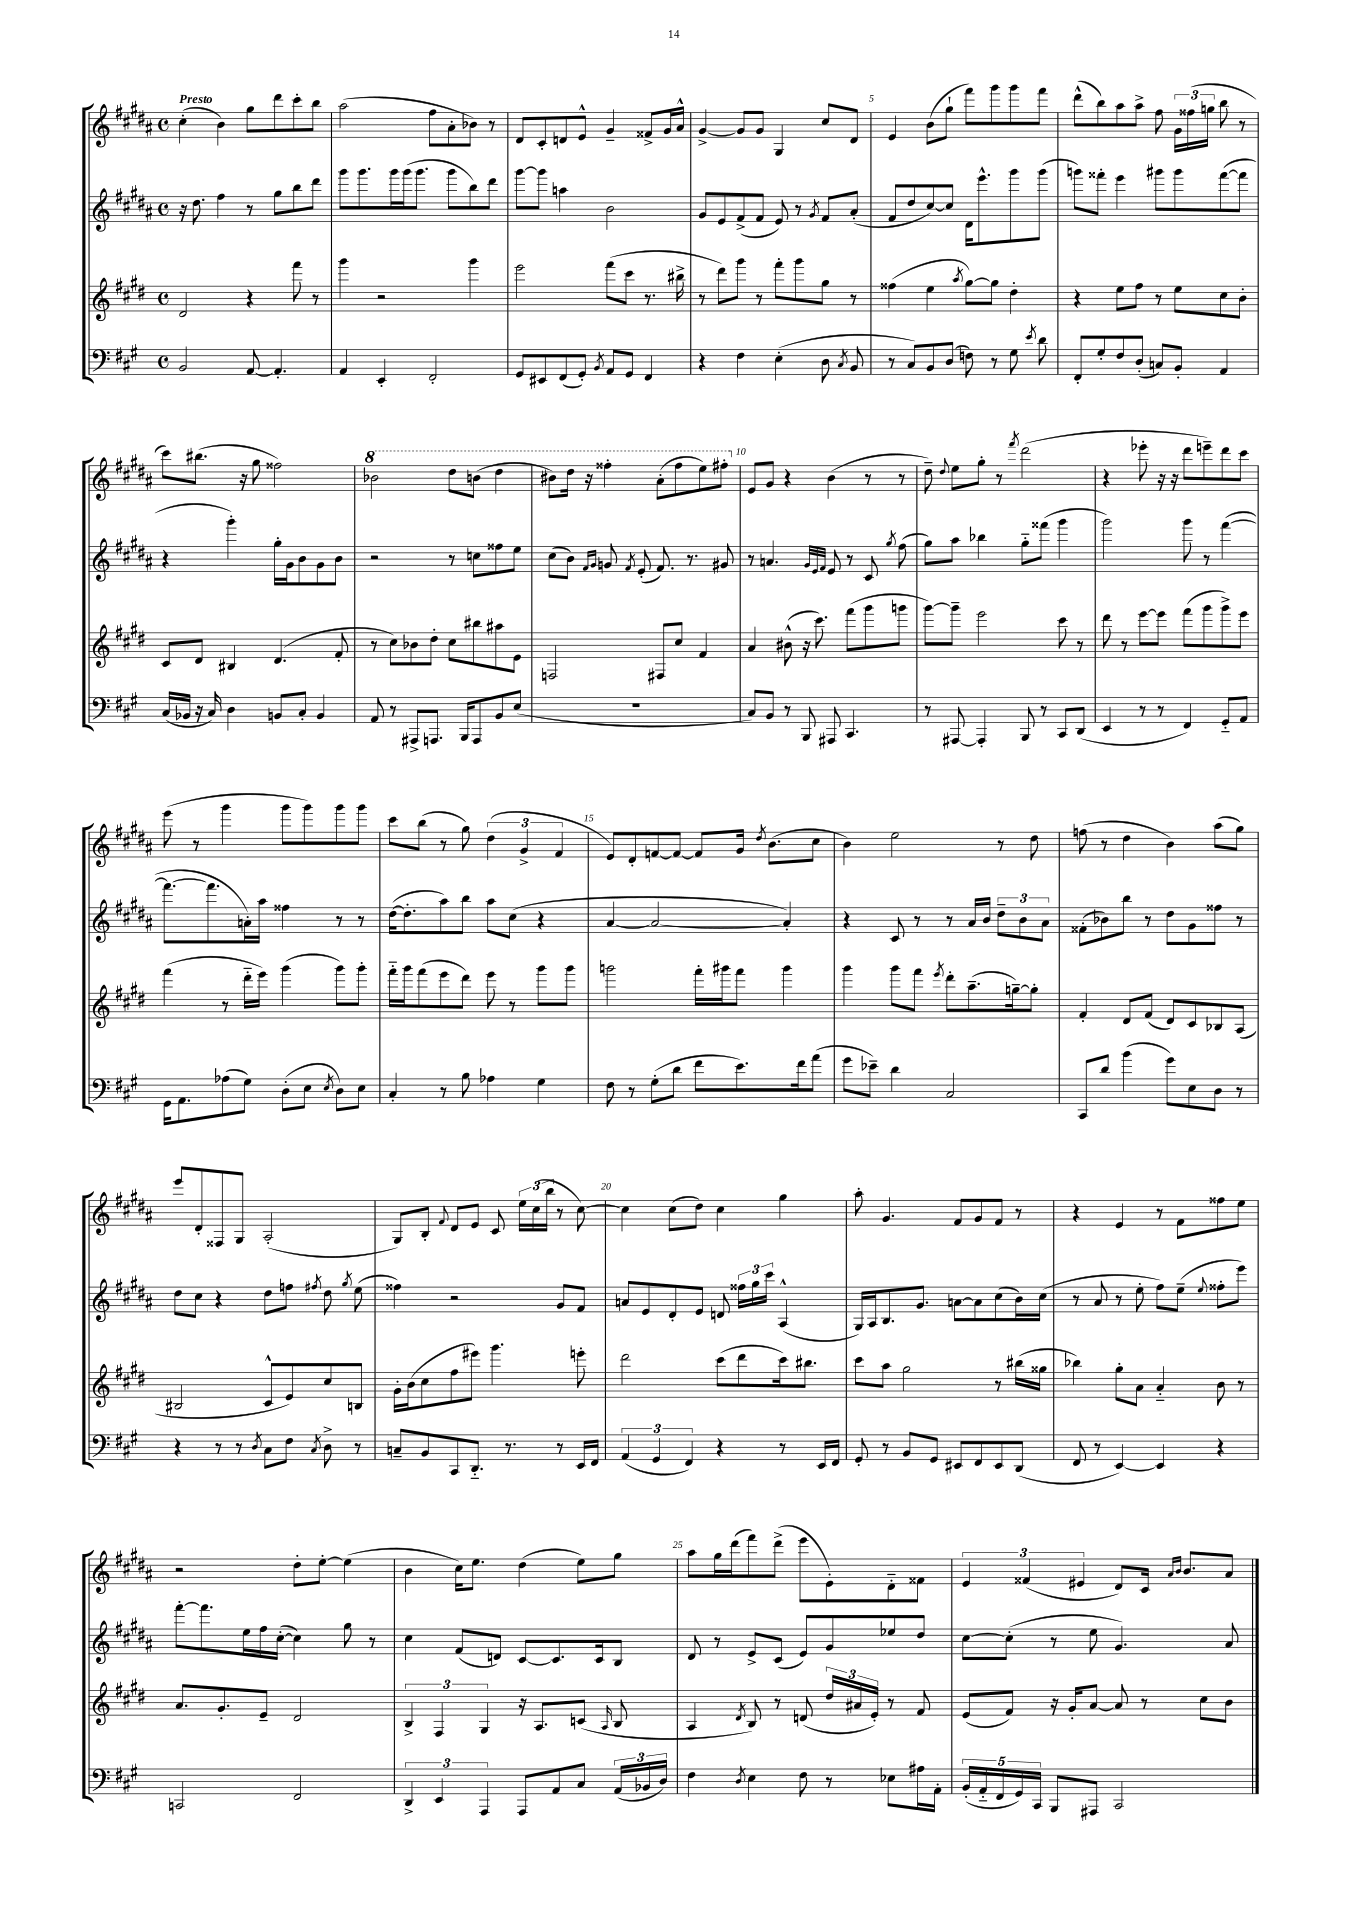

**kern	**kern	**kern	**kern
*staff4	*staff3	*staff2	*staff1
*clefF4	*clefG2	*clefG2	*clefG2
*k[f#c#g#]	*k[f#c#g#d#]	*k[f#c#g#d#a#]	*k[f#c#g#d#a#]
*M4/4	*M4/4	*M4/4	*M4/4
*met(c)	*met(c)	*met(c)	*met(c)
2BB/	2d#/	16r	(4cc#'\
.	.	8.dd#\	.
.	.	4ff#\	4b\)
[8AA/	4r	8r	8gg#\L
4.AA'/]	.	8gg#\L	8ddd#\
.	8fff#\	8bb\	8ccc#'\
.	8r	8ddd#\J	8bb\J
=	=	=	=
4AA/	4ggg#\	8ggg#\L	(2aa#\
.	.	8.ggg#\	.
4EE'/	2r	.	.
.	.	16ggg#\L	.
.	.	(16ggg#\J	.
.	.	8.ggg#\J	.
2FF#'/	.	.	8ff#\L
.	.	8ggg#\L	8a#'\
.	4ggg#\	8bb\)	8b-\J)
.	.	8ddd#\J	8r
=	=	=	=
8GG#/L	2eee\	[8ggg#\L	8d#/L
8EE#/	.	8ggg#\]J	8c#'/
(8FF#/	.	4aa\	8d/
8GG#'/J)	.	.	8e^^/J
8qBB/	.	.	.
8AA/L	(8fff#\L	2b\	4g#~/
8GG#/J	8ccc#\J	.	.
4FF#/	8.r	.	8f##^/L
.	.	.	16g#/L
.	16bb#^\	.	16a#^^/JJ
=	=	=	=
4r	8r	8g#/L	[4g#^/
.	8ddd#\L)	8e/	.
4F#\	8ggg#\J	(8f#^/	8g#/]L
.	8r	8f#/J	8g#/J
(4E'\	8fff#'\L	8e/)	4G#/
.	8ggg#\	8r	.
.	.	8qg#/	.
8D\	8gg#\J	8f#/L	8cc#/L
8qC#/	.	.	.
8BB/	8r	(8a#'/J	8d#/J
=	=	=	=
8r	(4ff##\	8f#/L	4e/
8C#/L)	.	8dd#/	.
8BB/	4ee\	[8cc#/)	(8b\L
(8D/J	.	8cc#/]J	8gg#`\J
.	8qaa/	.	.
8F\)	[8gg#\L)	16d#\LK	8fff#\L)
.	.	8.eee^^\	.
8r	8gg#\]J	.	8ggg#\
8G#\	4dd#'\	8ggg#\	8ggg#\
8qe/	.	.	.
8d\	.	(8ggg#\J	8fff#\J
=	=	=	=
8FF#'/L	4r	8ggg\L)	(8ddd#^^\L
8G#'/	.	8fff##'\J	8bb\)
8F#/	8ee\L	4eee\	8aa#\
(8D'/J	8ff#\J	.	8aa#^\J
8C/L)	8r	8ggg#\L	8ff#\
8BB'/J	8ee\L	8ggg#\	24g#\LL
.	.	.	(24ff##\
.	.	.	24gg\JJ
4AA/	8cc#\	([8fff##\	8bb\
.	8b'\J	8fff##\]J	8r
=	=	=	=
(16C#/LL	8c#/L	4r	8ccc#\L)
16BB-/JJ	.	.	.
16r	8d#/J	.	(8.bb#\J
16C#/)	.	.	.
4D\	4B#/	4ggg#'\)	.
.	.	.	16r
.	.	.	8gg#\
8BB/L	(4.d#/	16gg#'\LL	2ff##\)
.	.	16g#\J	.
8C#'/J	.	8b\	.
4BB/	.	8g#\	.
.	8f#'/	8b\J	.
=	=	=	=
8AA/	8r	2r	2bb-\
8r	8cc#\L)	.	.
8AAA#^/L	8b-\	.	.
8.AAA/J	8dd#'\J	.	.
.	8cc#\L	8r	8ddd#\L
16BBB/LK	.	.	.
8AAA/	8bb#\	8cc\L	(8bb\J
8BB/	8aa#\	8ff##\	4ddd#\
(8E/J	8e\J	8ee\J	.
=	=	=	=
1r	2F/	(8cc#\L	8bb#\L)
.	.	8b\J)	16ddd#\Jk
.	.	.	16r
.	.	16qqf#/LL	.
.	.	16qqg#/JJ	.
.	.	8g/	4fff##'\
.	.	8qf#/	.
.	.	(8e'/	.
.	8F#/L	8.f#/)	(8aa#'\L
.	8cc#/J	.	8fff##\
.	.	8.r	.
.	4f#/	.	8eee\)
.	.	8g#/	8fff#'\J
=	=	=	=
8C#/L)	4a/	8r	8e/L
8BB/J	.	4.a/	8g#/J
8r	(8b#^^\	.	4r
8BBB/	16r	.	.
.	8.ccc#\)	.	.
.	.	32qqg#/LLL	.
.	.	32qqe/	.
.	.	32qqf#/JJJ	.
8AAA#/	.	8e/	(4b\
4.CC#/	(8fff#\L	8r	.
.	8ggg#\	8c#/	8r
.	.	8qgg#/	.
.	8ggg\J	(8ff#\	8r
=	=	=	=
8r	[8ggg#\L)	8gg#\L)	8dd#~\)
.	.	.	8qqdd#/
[8AAA#/	8ggg#~\]J	8aa#\J	8ee\L
4AAA#'/]	2eee\	4bb-\	8gg#'\J
.	.	.	8r
.	.	.	8qfff#/
8BBB/	.	8gg#'~\L	(2ddd#\
8r	.	(8fff##\J	.
8CC#/L	8ccc#\	4ggg#\	.
(8DD/J	8r	.	.
=	=	=	=
4EE/	8ddd#\	2ggg#\)	4r
.	8r	.	.
8r	[8eee\L	.	8eee-'\
8r	8eee\]J	.	16r
.	.	.	16r
4FF#/)	(8fff#\L	8ggg#\	8ddd#\L
.	8ggg#\	8r	8eee~\)
8GG#'~/L	8ggg#^\)	([4fff#\	8ddd#\
8AA/J	8eee\J	.	8ccc#\J
=	=	=	=
16GG#\LK	(4fff#\	8.fff#\_L	(8eee\
8.AA\	.	.	.
.	.	.	8r
.	.	8.fff#\]	.
(8A-\	8r	.	4ggg#\
8G#\J)	16ddd#'~\LL	16a'\L)	.
.	16eee\JJ)	16aa#\JJ	.
(8D'\L	(4ggg#\	4ff##\	8ggg#\L
8E\J	.	.	8ggg#\)
8qE/	.	.	.
8D\L)	8ggg#\L)	8r	8ggg#\
8E\J	8ggg#'\J	8r	8ggg#\J
=	=	=	=
4C#'/	16fff#'~\LL	([16dd#\LK	8ccc#\L
.	16ggg#\J	8.dd#'\]	.
.	(8fff#\	.	(8bb\J
8r	8eee\	8aa#\)	8r
8B\	8ddd#\J)	8bb\J	8gg#\)
4A-\	8eee\	8aa#\L	(6dd#\
.	8r	(8cc#\J	.
.	.	.	6g#^/
4G#\	8ggg#\L	4r	.
.	.	.	6f#/
.	8ggg#\J	.	.
=	=	=	=
8F#\	2ggg\	[4a#/	8e/L)
8r	.	.	8d#'/
(8G#'\L	.	2a#/_	[8f/
8d\J	.	.	8f/_J
8f#\L	16fff#'\LL	.	8f/]L
.	16ggg#\J	.	.
8.e\)	8fff#\J	.	16g#/Jk
.	.	.	8qdd#/
.	.	.	(8.b\L
.	4ggg#\	4a#'/])	.
16f#\k	.	.	.
(8a\J	.	.	8cc#\J
=	=	=	=
8g#\L	4ggg#\	4r	4b\)
8e-~\J)	.	.	.
4d\	8ggg#\L	8c#/	2ee\
.	8fff#\J	8r	.
.	8qeee/	.	.
2C#/	8ddd#'\L	8r	.
.	(8.aa~\	16a#/LL	.
.	.	16b/JJ	.
.	.	12dd#~\L	8r
.	[16gg~\k)	.	.
.	.	12b\	.
.	8gg'\]J	.	8dd#\
.	.	12a#\J	.
=	=	=	=
8CC#/L	4f#'/	(8f##'\L	(8ff\
8d/J	.	8b-\)	8r
(4b\	8d#/L	8bb\J	4dd#\
.	(8f#/J	8r	.
8g#\L)	8d#/L)	8dd#\L	4b\)
8E\	8c#/	8g#\	.
8D\J	8B-/	8ff##\J	(8aa#\L
8r	(8A/J	8r	8gg#\J)
=	=	=	=
4r	2B#/	8dd#\L	8eee/L
.	.	8cc#\J	8d#'/
8r	.	4r	8F##/
8r	.	.	8G#/J
8qD/	.	.	.
8C#\L	8c#^^/L	8dd#\L	(2A#'/
8F#\J	8e/)	8ff\J	.
8qC#/	.	8qff#/	.
8D^\	8cc#/	8dd#\	.
.	.	8qgg#/	.
8r	8B/J	(8ee\	.
=	=	=	=
8C~/L	16g#'\LL	4ff##\)	8G#/L)
.	(16b\J	.	.
8BB/	8cc#\	.	8B'/J
.	.	.	8qqf#/
8CC#/	8ff#\	2r	8d#/L
8.DD'~/J	8eee#\J)	.	8e/J
.	4.ggg#\	.	8c#/
8.r	.	.	.
.	.	.	24ee\LL
.	.	.	(24cc#\
.	.	.	24bb\JJ
8r	.	8g#/L	8r
16EE/LL	8eee'\	8f#/J	[8cc#\)
16FF#/JJ	.	.	.
=	=	=	=
(6AA/	2ddd#\	8a/L	4cc#\]
.	.	8e/	.
6GG#/	.	.	.
.	.	8d#'/	(8cc#\L
6FF#/)	.	.	.
.	.	8e/J	8dd#\J)
4r	(8ccc#\L	8d/	4cc#\
.	8ddd#\	24ff##\LL	.
.	.	24gg#\	.
.	.	24ccc#\JJ	.
8r	16ccc#\k)	(4A#^^/	4gg#\
.	8.bb#\J	.	.
16EE/LL	.	.	.
16FF#/JJ	.	.	.
=	=	=	=
8GG#'/	8ccc#\L	16G#/LL)	8aa#'\
.	.	16A#/J	.
8r	8aa\J	8.B/	4.g#/
8BB/L	2gg#\	.	.
.	.	8.g#/J	.
8GG#/J	.	.	.
8EE#/L	.	[8a\L	8f#/L
8FF#/	.	8a\]	8g#/
8EE#/	8r	(8cc#\	8f#/J
(8DD/J	(16bb#\LL	16b\L)	8r
.	16gg##\JJ	(16cc#\JJ	.
=	=	=	=
8FF#/	4bb-\)	8r	4r
8r	.	8a#/	.
[4EE/)	8gg#'\L	8r	4e/
.	8a\J	8ee'\	.
4EE/]	4a'~/	8ff#\L)	8r
.	.	(8ee~\J	8f#\L
.	.	8qqee/	.
4r	8b\	8ff##'\L	8ff##\
.	8r	8eee\J)	8ee\J
=	=	=	=
2CC/	8.a/L	[8fff#'\L	2r
.	.	8.fff#\]	.
.	8.g#'/	.	.
.	.	16ee\L	.
.	8e~/J	16ff#\	.
.	.	([16cc#'\JJ	.
2FF#/	2d#/	4cc#\])	8dd#'\L
.	.	.	[8ee'\J
.	.	8gg#\	(4ee\]
.	.	8r	.
=	=	=	=
6DD^/	6B^/	4cc#\	4b\
6EE/	6F#/	.	.
.	.	(8f#/L	16cc#\LK)
.	.	.	8.ee\J
6AAA/	6G#/	.	.
.	.	8d/J)	.
8AAA/L	16r	[8c#/L	(4dd#\
.	8.A/L	.	.
8AA/	.	8.c#/]	.
8C#/J	(8c/J	.	8ee\L)
.	.	16c#/k	.
.	16qqA/	.	.
(24AA/LL	8B/	8B/J	8gg#\J
24BB-/	.	.	.
24D/JJ)	.	.	.
=	=	=	=
4F#\	4A/	8d#/	8aa#\L
.	.	8r	16gg#\L
.	.	.	(16ddd#\J
8qD/	8qd#/	.	.
4E\	8B/)	8e^/L	8fff#\)
.	8r	(8c#/J	(8ddd#^\J
8F#\	(8d/	8e/L)	8eee\L
8r	24dd#/LL	8g#/	8e'\)
.	24a#/	.	.
.	24e'/JJ)	.	.
8E-\L	8r	8ee-/	8d#'~\
16A#\L	8f#/	8dd#/J	8f##\J
16AA'\JJ	.	.	.
=	=	=	=
(20BB'/LL	(8e/L	[8cc#\L	6e/
20AA'~/	.	.	.
20FF#/	.	.	.
.	8f#/J)	(8cc#'\]J	.
20GG#/)	.	.	.
.	.	.	(6f##/
20CC#/JJ	.	.	.
8BBB/L	16r	8r	.
.	16g#'/LK	.	.
.	.	.	6e#/
8AAA#/J	[8a/J	8ee\	.
2CC#/	8a/]	4.g#/)	8d#/L)
.	8r	.	16c#/Jk
.	.	.	16qqa#/LL
.	.	.	16qqb/JJ
.	.	.	8.b/L
.	8cc#\L	.	.
.	8b\J	8a#/	8a#/J
==	==	==	==
*-	*-	*-	*-
